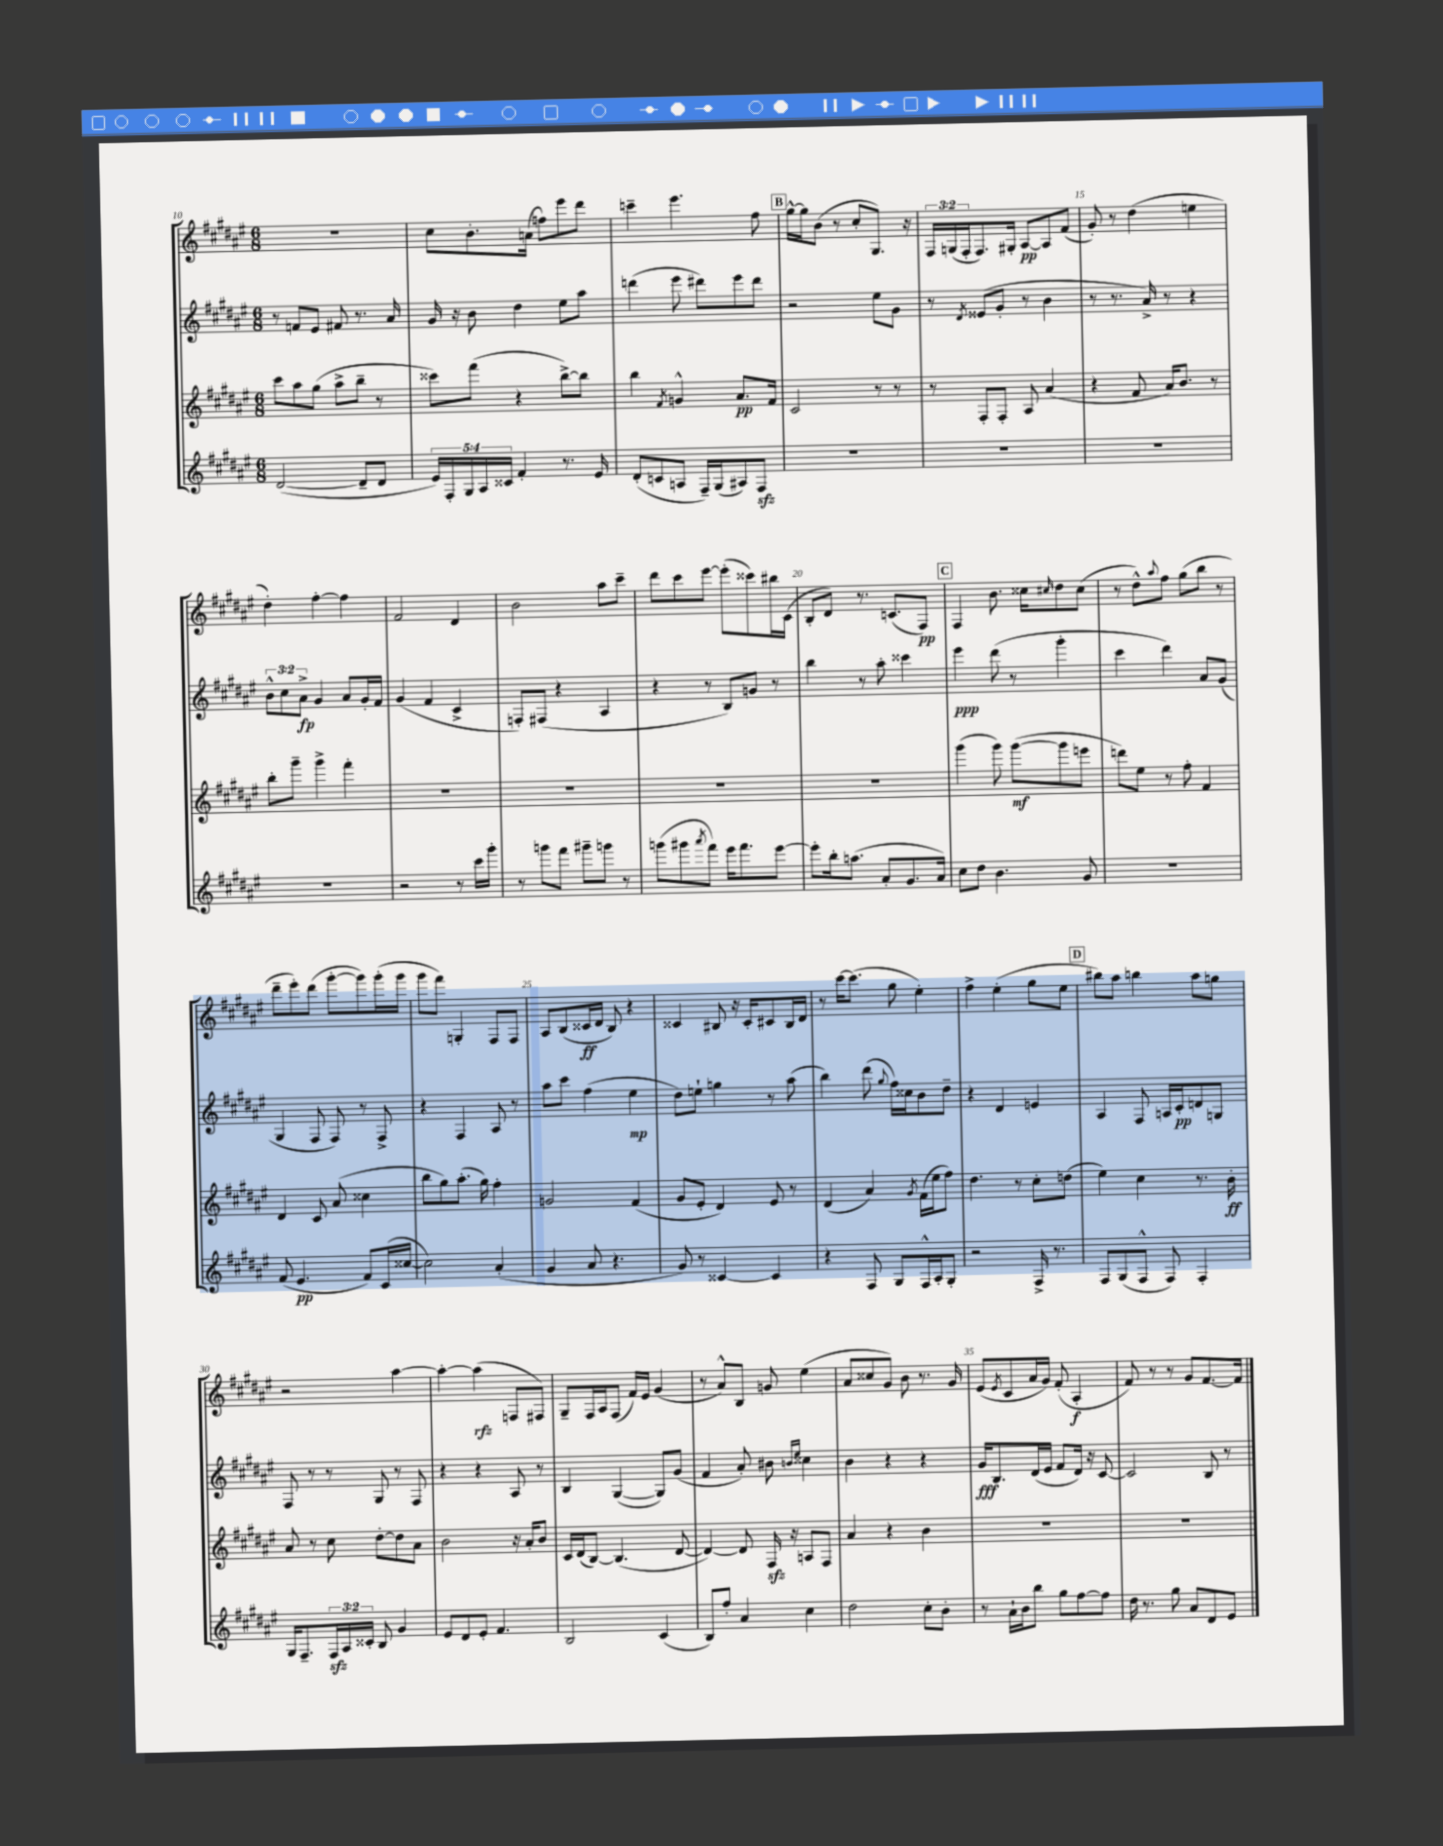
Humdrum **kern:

**kern	**dynam	**kern	**dynam	**kern	**dynam	**kern	**dynam
*part4	*part4	*part3	*part3	*part2	*part2	*part1	*part1
*staff4	*staff4	*staff3	*staff3	*staff2	*staff2	*staff1	*staff1
*clefG2	*	*clefG2	*	*clefG2	*	*clefG2	*
*k[f#c#g#d#a#e#]	*	*k[f#c#g#d#a#e#]	*	*k[f#c#g#d#a#e#]	*	*k[f#c#g#d#a#e#]	*
*M6/8	*	*M6/8	*	*M6/8	*	*M6/8	*
=10	=10	=10	=10	=10	=10	=10	=10
([2d#/	.	8ccc#\L	.	8r	.	2.r	.
.	.	8aa#\	.	8fn/L	.	.	.
.	.	(8gg#\J	.	8e#/J	.	.	.
.	.	8aa#^\L	.	8f#X/	.	.	.
8d#~/L]	.	8bb~\J	.	8.r	.	.	.
8d#/J	.	8r	.	.	.	.	.
.	.	.	.	16a#/	.	.	.
=11	=11	=11	=11	=11	=11	=11	=11
20e#/LL)	.	8ccc##X\L)	.	16g#/	.	8cc#\L	.
20F#'/	.	.	.	.	.	.	.
.	.	.	.	16r	.	.	.
20G#/	.	.	.	.	.	.	.
.	.	(8fff#\J	.	8b\	.	8.b'\	.
20A#/	.	.	.	.	.	.	.
20c##X/JJ	.	.	.	.	.	.	.
4f#'/	.	4r	.	4dd#\	.	.	.
.	.	.	.	.	.	(16an\Jk	.
.	.	.	.	.	.	8ffn\L)	.
8.r	.	[8bb^\L)	.	8ee#\L	.	8eee#\	.
.	.	8bb\J]	.	8aa#\J	.	8ddd#\J	.
16e#/	.	.	.	.	.	.	.
=12	=12	=12	=12	=12	=12	=12	=12
(8d#'/L	.	4bb\	.	(4dddn\	.	4cccn~\	.
8cn/	.	.	.	.	.	.	.
.	.	8qf#/	.	.	.	.	.
8An/J	.	4gn^^/	.	8eee#\	.	4.eee#\	.
16F#~/LL)	.	.	.	8ddd#X\L)	.	.	.
(16G#/J	.	.	.	.	.	.	.
8A#X/)	.	8.a#/L	pp	8eee#\	.	.	.
8F#zz/J	.	.	.	8ddd#\J	.	8ff#\	.
.	.	16f#/Jk	.	.	.	.	.
!!LO:REH:place=s1:t=B
=13	=13	=13	=13	=13	=13	=13	=13
2.r	.	2c#/	.	2r	.	[16gg#^^\LL	.
.	.	.	.	.	.	16gg#\J]	.
.	.	.	.	.	.	(8b\J	.
.	.	.	.	.	.	8r	.
.	.	.	.	.	.	8cc#'/L	.
.	.	8r	.	8ee#\L	.	8.G#/J)	.
.	.	8r	.	8g#\J	.	.	.
.	.	.	.	.	.	16r	.
=14	=14	=14	=14	=14	=14	=14	=14
2.r	.	8r	.	8r	.	24F#/LL	.
.	.	.	.	.	.	(24Gn/	.
.	.	.	.	.	.	24F#'/J	.
.	.	.	.	8qd#/	.	.	.
.	.	8F#'/L	.	(8e##X/L	.	8.F#/)	.
.	.	8F#'/J	.	8g#'/J	.	.	.
.	.	.	.	.	.	16G#X'/Jk	.
.	.	8A#/	.	8r	.	[8A#/L	pp
.	.	(4a#/	.	4b\	.	8A#/]	.
.	.	.	.	.	.	(8f#/J	.
=15	=15	=15	=15	=15	=15	=15	=15
2.r	.	4r	.	8r	.	8g#'/)	.
.	.	.	.	8.r	.	8r	.
.	.	8f#/	.	.	.	(4dd#\	.
.	.	.	.	16a#^/)	.	.	.
.	.	16a#/KL)	.	8r	.	.	.
.	.	8.b/J	.	.	.	.	.
.	.	.	.	4r	.	4een\	.
.	.	8r	.	.	.	.	.
!!LO:LB:g=z
=16	=16	=16	=16	=16	=16	=16	=16
2.r	.	8bb'\L	.	12b^^\L	.	4dd#'\)	.
.	.	.	.	12cc#\	.	.	.
.	.	8ggg#~\J	.	.	.	.	.
.	.	.	.	12a#^\J	fp	.	.
.	.	4ggg#^\	.	4g#/	.	[4ff#'\	.
.	.	4fff#'\	.	8a#/L	.	4ff#\]	.
.	.	.	.	16g#'/L	.	.	.
.	.	.	.	16f#/JJ	.	.	.
=17	=17	=17	=17	=17	=17	=17	=17
2r	.	2.r	.	(4g#/	.	2f#/	.
.	.	.	.	4f#/	.	.	.
8r	.	.	.	4c#^/	.	4d#/	.
16ccc#\LL	.	.	.	.	.	.	.
16ggg#'\JJ	.	.	.	.	.	.	.
=18	=18	=18	=18	=18	=18	=18	=18
8r	.	2.r	.	8Fn'/L)	.	2b\	.
8gggn\L	.	.	.	(8F#X/J	.	.	.
8fff#\J	.	.	.	4r	.	.	.
8ggg#X~\L	.	.	.	.	.	.	.
8gggn\J	.	.	.	4A#/	.	8aa#\L	.
8r	.	.	.	.	.	8ccc#~\J	.
=19	=19	=19	=19	=19	=19	=19	=19
(8gggn\L	.	2.r	.	4r	.	8ddd#\L	.
8ggg#X\	.	.	.	.	.	8ccc#\	.
8qaaa#/	.	.	.	.	.	.	.
8fff#\J)	.	.	.	8r	.	[8eee#\J	.
16eee#\KL	.	.	.	8B/L)	.	(8eee#'\L]	.
8.fff#\	.	.	.	.	.	.	.
.	.	.	.	8gn/J	.	8ccc##X\)	.
[8eee#\J	.	.	.	8r	.	16bb#X\L	.
.	.	.	.	.	.	(16c#\JJ	.
=20	=20	=20	=20	=20	=20	=20	=20
8eee#'\L]	.	2.r	.	4bb\	.	8B'/L	.
16bb'\k	.	.	.	.	.	8d#/J)	.
(8.aan\J	.	.	.	.	.	.	.
.	.	.	.	8r	.	8.r	.
8a#'/L	.	.	.	8aa#'\	.	.	.
.	.	.	.	.	.	(8.cn/L	.
8.g#/	.	.	.	4ccc##X\	.	.	.
.	.	.	.	.	.	8F#/J)	pp
16a#/Jk)	.	.	.	.	.	.	.
!!LO:REH:place=s1:t=C
=21	=21	=21	=21	=21	=21	=21	=21
8cc#\L	.	(4ggg#\	.	4eee#\	ppp	4F#/	.
8dd#\J	.	.	.	.	.	.	.
4.b\	.	8ggg#\)	.	(8ddd#\	.	8.b\	.
.	.	([8ggg#\L	mf	8r	.	.	.
.	.	.	.	.	.	16cc##X\KL	.
.	.	.	.	.	.	16qqcc#X/	.
.	.	8ggg#\]	.	4ggg#'\	.	8dd#\	.
8g#/	.	8eeen\J	.	.	.	(8cc#\J	.
=22	=22	=22	=22	=22	=22	=22	=22
2.r	.	8dddn\L)	.	4ccc#\	.	8r	.
.	.	8ee#\J	.	.	.	8dd#^^\L)	.
.	.	.	.	.	.	8qqaa#/	.
.	.	8r	.	4ddd#\)	.	8ff#\J	.
.	.	8ff#'\	.	.	.	(8gg#\L	.
.	.	4f#/	.	8a#/L	.	8bb\J	.
.	.	.	.	(8g#/J	.	8r	.
!!LO:LB:g=z
=23	=23	=23	=23	=23	=23	=23	=23
(8f#/	.	4d#/	.	4G#/	.	8ddd#~\L	.
4.e#/	pp	.	.	.	.	8eee#'\)	.
.	.	8c#/	.	8F#/	.	(8ddd#\J	.
.	.	(8a#/	.	8F#/)	.	[8ggg#'\L	.
8f#/L)	.	4cc##X\	.	8r	.	8ggg#\])	.
(16c#/L	.	.	.	8F#^/	.	(16ggg#'\L	.
[16cc##X/JJ	.	.	.	.	.	16ggg#\JJ	.
=24	=24	=24	=24	=24	=24	=24	=24
2cc##\])	.	8bb\L	.	4r	.	8ggg#\L	.
.	.	8gg#\)	.	.	.	8fff#\J)	.
.	.	(8.aa#'\J	.	4F#/	.	4Gn'/	.
.	.	16gg#\)	.	.	.	.	.
(4a#'/	.	4ff#'\	.	8A#/	.	8F#/L	.
.	.	.	.	8r	.	8F#/J	.
=25	=25	=25	=25	=25	=25	=25	=25
4g#/	.	2gn/	.	8aa#\L	.	8A#/L	.
.	.	.	.	8ccc#\J	.	(8B/	.
8a#/	.	.	.	(4ff#\	.	16c##X/L	ff
.	.	.	.	.	.	16d#/JJ	.
4.r	.	.	.	.	.	8B/)	.
.	.	(4f#/	.	4ee#\	mp	4r	.
=26	=26	=26	=26	=26	=26	=26	=26
8g#/)	.	8g#/L	.	8dd#\L)	.	4c##X/	.
8r	.	8e#'/J	.	8een`\J	.	.	.
[4c##X/	.	4d#/)	.	4ggn\	.	8B#X/	.
.	.	.	.	.	.	16r	.
.	.	.	.	.	.	16c##'/KL	.
4c##/]	.	8e#/	.	8r	.	8c#X/	.
.	.	8r	.	(8aa#\	.	16B#/L	.
.	.	.	.	.	.	16d#/JJ	.
=27	=27	=27	=27	=27	=27	=27	=27
4r	.	(4d#/	.	4bb\)	.	8r	.
.	.	.	.	.	.	[16ccc#\KL	.
.	.	.	.	.	.	(8.ccc#\J]	.
8F#/	.	4a#/)	.	(8ddd#\	.	.	.
.	.	.	.	8qqgg#/	.	.	.
8G#/L	.	.	.	16ff#\LL)	.	8gg#\	.
.	.	.	.	16cc##X\J	.	.	.
.	.	8qg#/	.	.	.	.	.
16F#^^/L	.	(16f#\LL	.	8b\	.	4ee#'\)	.
16A#'/J	.	16ee#\J	.	.	.	.	.
8G#'/J	.	8ff#\J)	.	8dd#~\J	.	.	.
=28	=28	=28	=28	=28	=28	=28	=28
2r	.	4.dd#\	.	4r	.	4ff#^\	.
.	.	.	.	4d#/	.	(4ee#'\	.
.	.	8r	.	.	.	.	.
16F#^/	.	8cc#'\L	.	4en/	.	8gg#\L	.
8.r	.	.	.	.	.	.	.
.	.	(8ddn\J	.	.	.	8ee#\J	.
!!LO:REH:place=s1:t=D
=29	=29	=29	=29	=29	=29	=29	=29
8F#/L	.	4ee#\)	.	4A#/	.	8bb#X\L)	.
(8G#/	.	.	.	.	.	8aa#\J	.
8F#^^/J	.	4cc#\	.	8F#/	.	4bbn\	.
8F#/)	.	.	.	16An/LL	.	.	.
.	.	.	.	16c#'/J	pp	.	.
4F#'/	.	8.r	.	8dn/	.	8aa#\L	.
.	.	.	.	8Gn/J	.	8ggn\J	.
.	.	16b'\	ff	.	.	.	.
!!LO:LB:g=z
=30	=30	=30	=30	=30	=30	=30	=30
16G#/KL	.	8a#/	.	8F#/	.	2r	.
8.F#~/	.	.	.	.	.	.	.
.	.	8r	.	8r	.	.	.
24F#zz/L	.	8cc#\	.	8r	.	.	.
24A#/	.	.	.	.	.	.	.
24c##X'/JJ	.	.	.	.	.	.	.
8B/	.	[8dd#'\L	.	8G#/	.	.	.
4g#/	.	8dd#\]	.	8r	.	[4aa#\	.
.	.	8a#\J	.	8F#/	.	.	.
=31	=31	=31	=31	=31	=31	=31	=31
8e#/L	.	2b\	.	4r	.	4aa#'\_	.
8d#/	.	.	.	.	.	.	.
8e#'/J	.	.	.	4r	.	(4aa#\]	rfz
4.f#/	.	.	.	.	.	.	.
.	.	16r	.	8A#/	.	8Fn/L	.
.	.	16a#'/KL	.	.	.	.	.
.	.	8b/J	.	8r	.	8F#X/J)	.
=32	=32	=32	=32	=32	=32	=32	=32
2B/	.	16c#/LL	.	4B/	.	8G#~/L	.
.	.	(16d#/J	.	.	.	.	.
.	.	[8B/J)	.	.	.	16F#/L	.
.	.	.	.	.	.	16A#/J	.
.	.	(4.B/]	.	([4G#/	.	(8F#/J	.
.	.	.	.	.	.	16f#/LL)	.
.	.	.	.	.	.	16e#/JJ	.
(4c#/	.	.	.	8G#/L])	.	(4g#/	.
.	.	[8d#/	.	(8g#/J	.	.	.
=33	=33	=33	=33	=33	=33	=33	=33
8B/L)	.	4d#/_)	.	4f#/	.	8r	.
8ff#'/J	.	.	.	.	.	8a#^^/L)	.
4a#/	.	8d#/]	.	8a#'/)	.	8B/J	.
.	.	16F#zz/	.	8b#X\	.	8gn/	.
.	.	16r	.	.	.	.	.
.	.	.	.	16qqbn/LL	.	.	.
.	.	.	.	16qqee#/JJ	.	.	.
4cc#\	.	8An/L	.	4cc##X\	.	(4ee#\	.
.	.	8F#/J	.	.	.	.	.
=34	=34	=34	=34	=34	=34	=34	=34
2dd#\	.	4a#/	.	4b\	.	8a#/L	.
.	.	.	.	.	.	8cc##X/	.
.	.	4r	.	4r	.	8g#/J)	.
.	.	.	.	.	.	8b\	.
8cc#'\L	.	4b\	.	4r	.	8.r	.
8b'\J	.	.	.	.	.	.	.
.	.	.	.	.	.	16g#/	.
=35	=35	=35	=35	=35	=35	=35	=35
8r	.	2.r	.	16g#/KL	fff	(8e#/L	.
.	.	.	.	8.B/	.	.	.
.	.	.	.	.	.	8qe#/	.
16a#`\LL	.	.	.	.	.	8c#/	.
16b\J	.	.	.	.	.	.	.
8bb\J	.	.	.	(16d#/L	.	16a#/L	.
.	.	.	.	16e#/JJ	.	16g#/JJ)	.
8gg#\L	.	.	.	8f#/L	.	(8f#'/	.
[8ff#\	.	.	.	16d#/Jk)	.	4A#'/	f
.	.	.	.	16r	.	.	.
8ff#\J]	.	.	.	[8c#/	.	.	.
=36	=36	=36	=36	=36	=36	=36	=36
16dd#\	.	2.r	.	2c#/]	.	8f#/)	.
8.r	.	.	.	.	.	.	.
.	.	.	.	.	.	8r	.
8gg#\	.	.	.	.	.	8r	.
8a#/L	.	.	.	.	.	8g#/L	.
8d#/	.	.	.	8B/	.	[8.f#/	.
8e#/J	.	.	.	8r	.	.	.
.	.	.	.	.	.	16f#/Jk]	.
==	==	==	==	==	==	==	==
*-	*-	*-	*-	*-	*-	*-	*-
